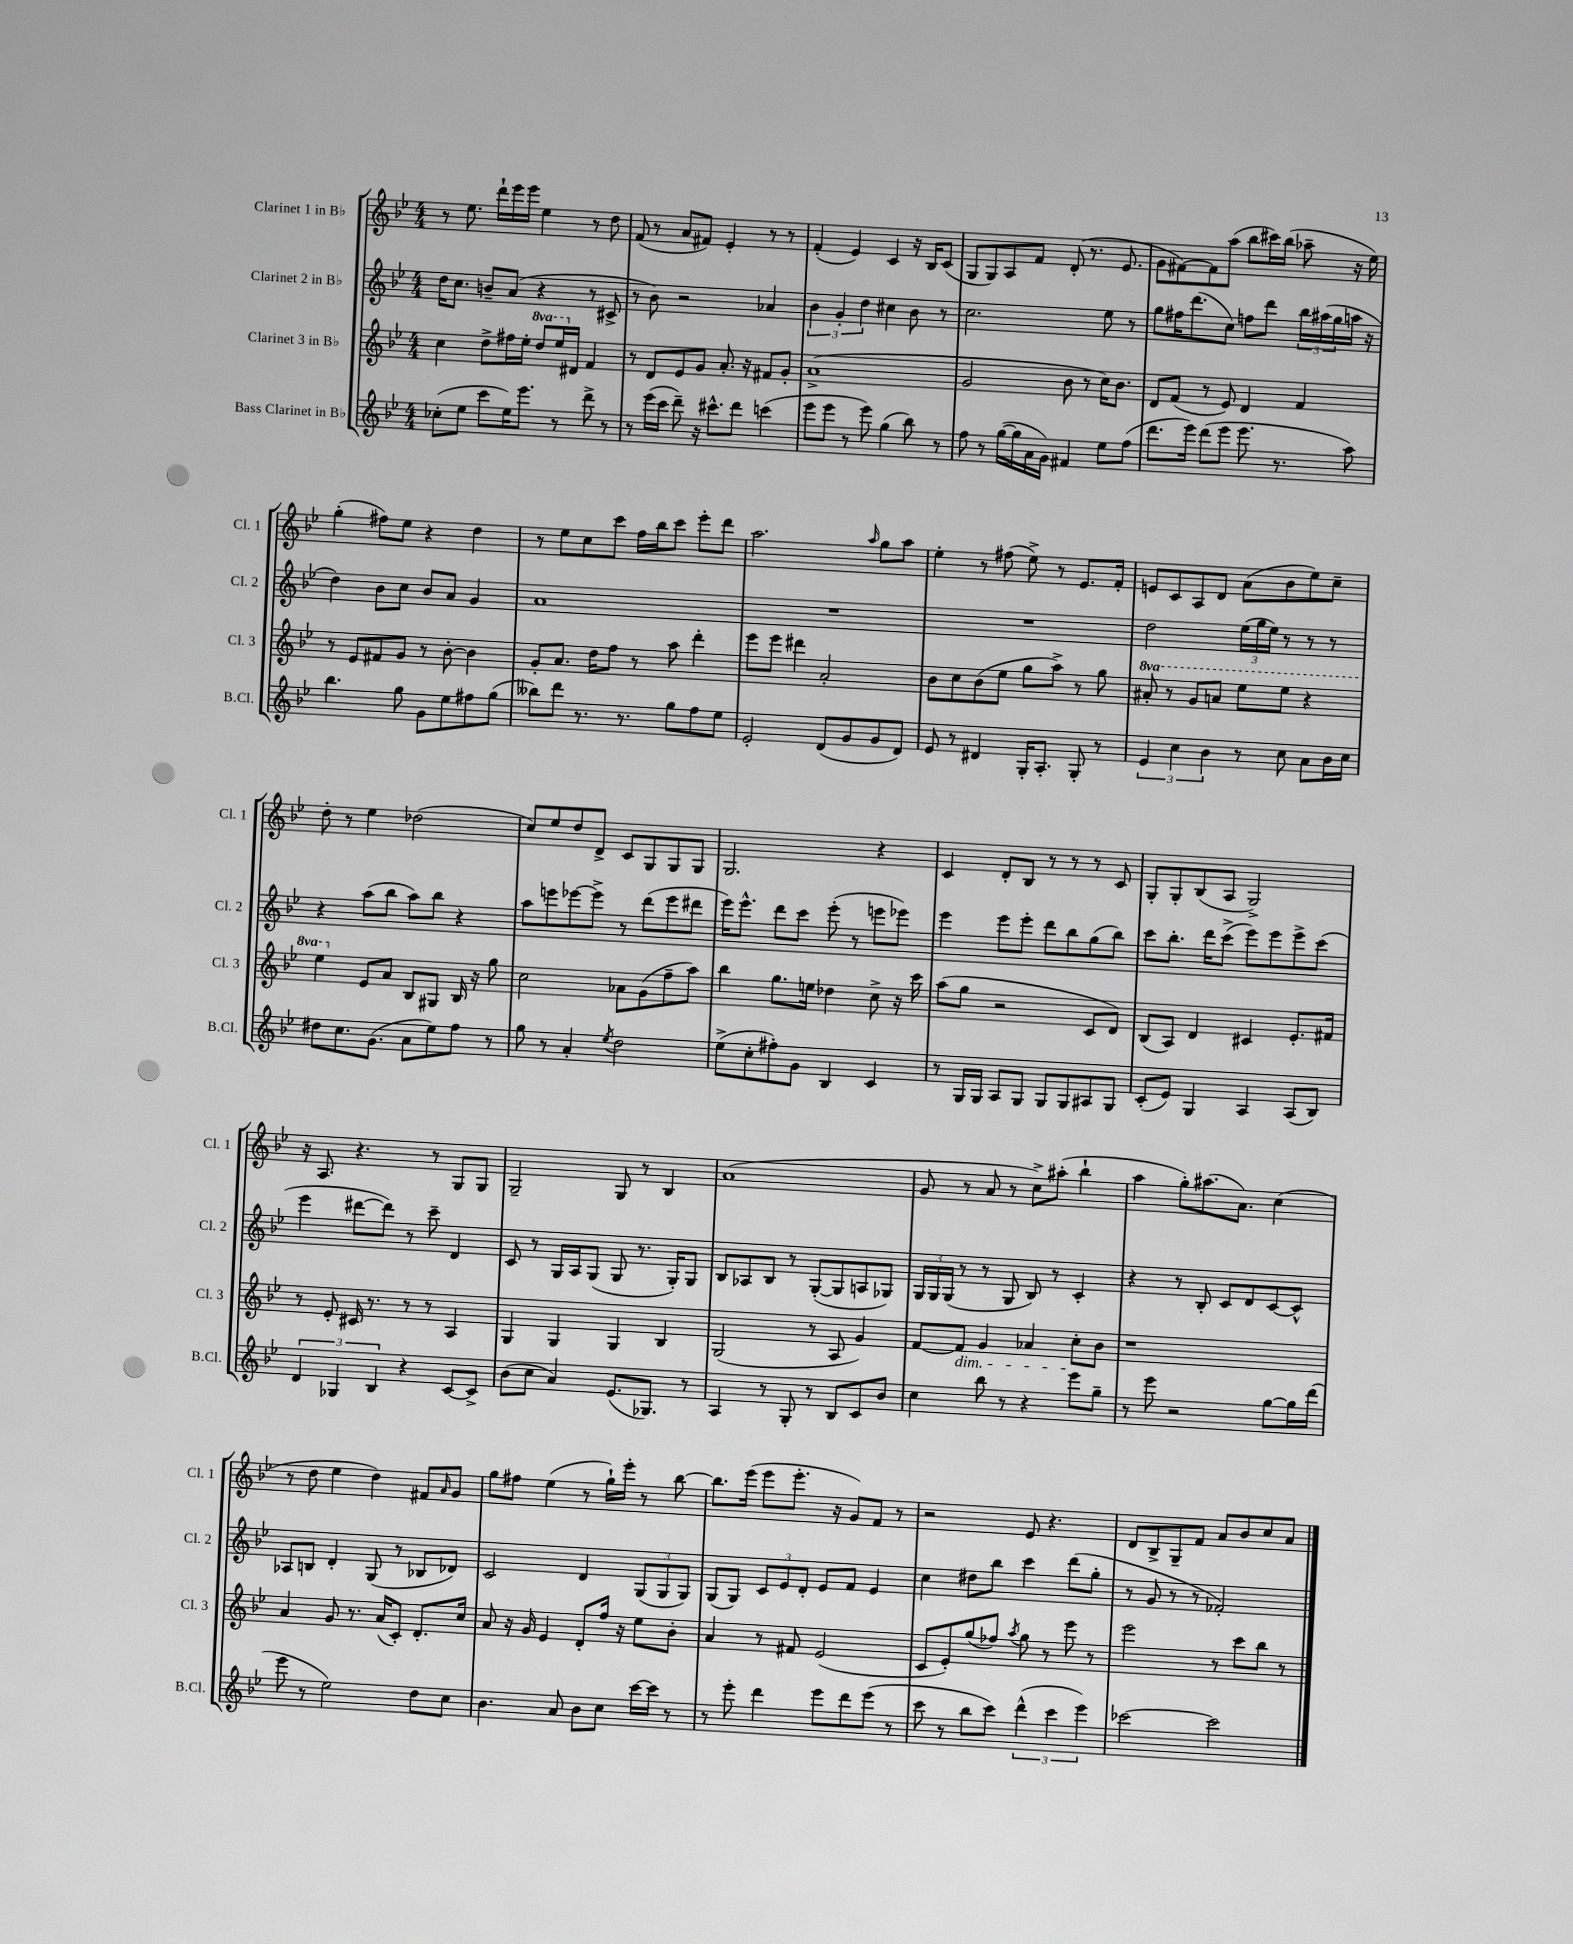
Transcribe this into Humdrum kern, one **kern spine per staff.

**kern	**kern	**kern	**kern
*staff4	*staff3	*staff2	*staff1
*clefG2	*clefG2	*clefG2	*clefG2
*k[b-e-]	*k[b-e-]	*k[b-e-]	*k[b-e-]
*M4/4	*M4/4	*M4/4	*M4/4
(8cc-'\L	4cc\	16dd\LK	8r
.	.	8.cc\J	.
8ee-\J	.	.	8.ee-\
8ccc\L	8dd^\L	8b~/L	.
.	.	.	16ddd`\LL
16ee-\K)	16ff#\L	(8a/J	16eee-\
8.eee-\J	16ee-'\JJ	.	16eee-\JJ
.	8ddd/L	4r	4ee-\
8r	16eee-/L	.	.
.	16d#/JJ	.	.
8ddd^\	4f/	8r	8r
8r	.	8c#^/	8dd\
=	=	=	=
8r	8r	8r	(8f/
(16eee-\LL	8d/L	8b-\)	8r
16ccc\JJ	.	.	.
8ddd~\)	8e-/	2r	8a/L
16r	8g/J	.	8f#/J)
8.ccc#^^\L	.	.	.
.	8.a'/	.	4e-'/
8ddd\J	.	.	.
.	16r	.	.
(4ccc\	8f#/L	4a-/	8r
.	8g'/J	.	8r
=	=	=	=
8eee-\L	(1a^	6b-\	(4f'/
8eee-\J	.	.	.
.	.	6g'/	.
8r	.	.	4e-/)
.	.	6dd\	.
8eee-\)	.	.	.
(4gg\	.	4cc#\	4c/
8bb-\)	.	8b-\	16r
.	.	.	16B-/LK
8r	.	8r	(8c/J
=	=	=	=
8ff\	2g/	2.cc\	8G/L
8r	.	.	8G/)
([16gg\LL	.	.	8A/
16gg\]	.	.	.
16a\	.	.	8f/J
16g\JJ)	.	.	.
4f#/	8b-\	.	(8d'/
.	8r	.	8.r
8ee-\L	16cc\LK)	8ee-\	.
.	8.b-\J	.	8.e-/
(8ff\J	.	8r	.
=	=	=	=
8.ddd\L	8d/L	8gg\L	8g\L
.	(8f/J	16ff#\K	[8f#\)
16eee-\Jk)	.	(8.ddd\	.
(8ddd\L	8r	.	8f#\]
8eee-\J	8e-/)	8cc\J)	(8aa\J
8.eee-\	4d/	8ff\L	8bb-\L
.	.	8ddd\J	16ccc#\L)
8.r	.	.	(16bb-\JJ
.	4f/	24bb-\LL	8aa-~\
.	.	(24aa#\	.
.	.	24gg\	.
8aa\)	.	16aa\JJ	16r
.	.	16r	16ee-\)
=	=	=	=
4.bb-\	8r	4dd\)	(4gg'\
.	8e-/L	.	.
.	8f#/	8b-\L	8ff#\L)
8gg\	8g/J	8cc\J	8ee-\J
8g\L	8r	8b-/L	4r
8ee-\	[8b-'\	8a/J	.
8ff#\	4b-\]	4g/	4dd\
(8gg\J	.	.	.
=	=	=	=
8bb--\L)	8g'/L	1a	8r
8ddd\J	8.a/J	.	8ee-\L
8.r	.	.	8cc\
.	16dd\LK	.	.
.	8ff\J	.	8ccc\J
8.r	.	.	.
.	8r	.	16ff\LL
.	.	.	16bb-\J
8gg\L	8aa\	.	8ccc\J
8ff\	4ddd'\	.	8eee-'\L
8ee-\J	.	.	8ddd\J
=	=	=	=
2e-'/	8eee-\L	1r	2.aa\
.	8eee-\J	.	.
.	4ddd#\	.	.
(8d/L	2a'/	.	.
8g/	.	.	.
.	.	.	16qqaa/
8g/	.	.	8gg\L
8d/J)	.	.	8aa\J
=	=	=	=
8e-/	8b-\L	1r	4ee-'\
8r	8cc\	.	.
4d#/	(8b-\	.	8r
.	8ee-\J	.	(8ff#\
16G'/LK	8gg\L	.	8ee-^\)
8.A'/J	.	.	.
.	8aa^\J)	.	8r
8G'/	8r	.	8.e-/L
8r	8gg\	.	.
.	.	.	16f'/Jk
=	=	=	=
6e-/	8aa#'/	2dd\	8e/L
.	8r	.	8c/
6cc\	.	.	.
.	8gg/L	.	8A/
6b-\	.	.	.
.	8aa/J	.	8d/J
8r	8eee-\L	(24ee-\LL	(8a\L
.	.	24gg\	.
.	.	24ee-\JJ)	.
8cc\	8eee-\J	8r	8b-\
8a\L	4r	8r	8ee-\)
16b-\L	.	8r	8cc~\J
16cc\JJ	.	.	.
=	=	=	=
8dd#\L	4eee-\	4r	8dd'\
8.cc\	.	.	8r
.	8e-/L	(8aa\L	4ee-\
(8.g\J	.	.	.
.	8a/J	8bb-\J	.
8a\L	8B-/L	8aa\L)	(2dd-\
8ee-\)	8G#/J	8bb-\J	.
8ff\J	16B-/	4r	.
.	16r	.	.
8r	8gg\	.	.
=	=	=	=
8gg\	2cc\	8aa\L	8cc/L)
8r	.	8eee\	8ee-/
4a'/	.	[8eee-\	8dd/
.	.	8eee-^\]J	8d^/J
8qee-/	.	.	.
2dd\	8a-\L	8r	8c/L
.	(8g\	(8ddd\L	8G/
.	8ff~\	8eee-\	8G/
.	8aa\J)	8ddd#\J	8G/J
=	=	=	=
(8ee-^\L	4bb-\	16eee-\LK)	2.G/
.	.	8.eee-^^\J	.
8cc'\	.	.	.
8ff#'\)	8.gg\L	8ddd\L	.
8g\J	.	8ccc\J	.
.	16ee\Jk	.	.
4B-/	4dd-\	(8eee-'\	.
.	.	8r	.
4c/	8cc^\	8eee\L	4r
.	16r	8eee-\J)	.
.	16ccc\	.	.
=	=	=	=
8r	(8aa\L	4eee-\	4c/
16G/LL	8gg\J	.	.
16G/JJ	.	.	.
8A/L	2r	8eee-\L	8d'/L
8G/J	.	8eee-'\J	8B-/J
8G/L	.	8ddd\L	8r
8G/	.	8bb-\	8r
8A#/	8c/L	(8gg\	8r
8G/J	8d/J)	8bb-\J)	8c/
=	=	=	=
(8c'/L	(8B-/L	8ccc\L	8G'/L
8e-/J)	8A/J)	8.bb-'\J	8G'/
4G/	4d/	.	(8B-/
.	.	16ddd\LK	.
.	.	(8ccc^\J	8A/J
4A/	4c#/	8eee-\L)	2G^/)
.	.	8eee-\	.
(8A/L	8.e-'/L	8eee-^\	.
8B-/J)	.	(8ccc\J	.
.	16f#/Jk	.	.
=	=	=	=
6d/	8r	4eee-\	16r
.	.	.	8.A/
.	8e-'/	.	.
6G-/	.	.	.
.	16c#/	[8ddd#\L	4.r
.	8.r	.	.
6B-/	.	.	.
.	.	8ddd#\]J)	.
4r	8r	8r	.
.	8r	8ccc~\	8r
[8c/L	4A/	4d/	8G/L
8c^/]J	.	.	8G/J
=	=	=	=
(8b-\L	4G/	8c/	2G~/
8cc\J	.	8r	.
4a/)	4G/	16G/LL	.
.	.	16A/J	.
.	.	(8G/J	.
(8.e-/L	4G/	8G/	8G/
.	.	8.r	8r
8.G-/J)	.	.	.
.	4B-/	.	4B-/
.	.	16G'/LK)	.
8r	.	8G/J	.
=	=	=	=
4A/	(2G/	8B-/L	(1a
.	.	8A-/	.
8r	.	8B-/J	.
8G'/	.	8r	.
8r	8r	([8G'/L	.
8B-/L	8A/	8G/]	.
8c/	4g/)	8A/	.
8b-/J	.	8G-/J)	.
=	=	=	=
4cc\	[8f/L	24G/LL	8g/
.	.	24G/	.
.	.	(24G/JJ	.
.	8f/]J	8r	8r
8bb-\	4g/	8r	8a/
8r	.	8G/	8r
4r	4a-/	8B-/)	8cc^\L)
.	.	8r	(8aa#'\J
8eee-\L	8cc'\L	4c'/	4bb-`\
8gg~\J	8b-\J	.	.
=	=	=	=
8r	1r	4r	4aa\
8eee-\	.	.	.
2r	.	8r	8gg'\L)
.	.	8B-'/	(8.aa#\
.	.	8c/L	.
.	.	.	8.a\J)
.	.	8d/	.
[8gg\L	.	[8c/	(4cc\
16gg\]L	.	8c^^/]J	.
(16ddd\JJ	.	.	.
=	=	=	=
8eee-\	4a/	8A-/L	8r
8r	.	8B/J	8dd\
2ee-\)	8g/	4d'/	4ee-\
.	8.r	.	.
.	.	(8G/	4dd\)
.	(16a/LK	.	.
.	8c'/J)	8r	.
8dd\L	8.d'/L	8B-/L	8f#/L
.	.	.	16qqa/
8cc\J	.	8d-/J)	8g/J
.	16cc/Jk	.	.
=	=	=	=
4.b-\	8a/	2c/	8gg\L
.	16r	.	8ff#\J
.	16g/	.	.
.	4e-/	.	(4ee-\
8a/	.	.	.
8b-\L	8d'/L	4d/	8r
8cc\J	16ff/Jk	.	16gg`\LL)
.	16r	.	16eee-'\JJ
[16ccc\LL	8ee-\L	(12G/L	8r
16ccc\]JJ	.	.	.
.	.	12G/	.
8r	8b-'\J	.	[8bb-\
.	.	12G/J)	.
=	=	=	=
8r	4a/	(8G/L	8.bb-\]L
8eee-'\	.	8G/J)	.
.	.	.	(16eee-\Jk
4ddd\	8r	12c/L	8eee-\L
.	.	12e-/	.
.	8f#/	.	8.eee-'\J
.	.	12d'/J	.
8eee-\L	(2e-/	8e-/L	.
.	.	.	16r
8ddd\	.	8f/J	8g/L)
(8eee-\J	.	4e-/	8f/J
8r	.	.	8r
=	=	=	=
8ccc\	8c/L	4cc\	2r
8r	8e-'/)	.	.
8bb-\L	(8gg/	8dd#\L	.
8ccc\J)	8ff-/J)	8bb-\J	.
.	8qaa/	.	.
(6ddd^^\	8gg\	4ccc\	8e-/
.	8r	.	4.r
6ccc\	.	.	.
.	8eee-\	(8ddd\L	.
6eee-\)	.	.	.
.	8r	8gg'\J	.
=	=	=	=
[2ccc-\	2eee-\	8r	8d/L
.	.	8g/	8B-^/
.	.	8r	8G~/
.	.	8r	8f/J
2ccc-\]	8r	2f-'/)	8a/L
.	8ccc\L	.	8b-/
.	8bb-\J	.	8cc/
.	8r	.	8a/J
==	==	==	==
*-	*-	*-	*-
